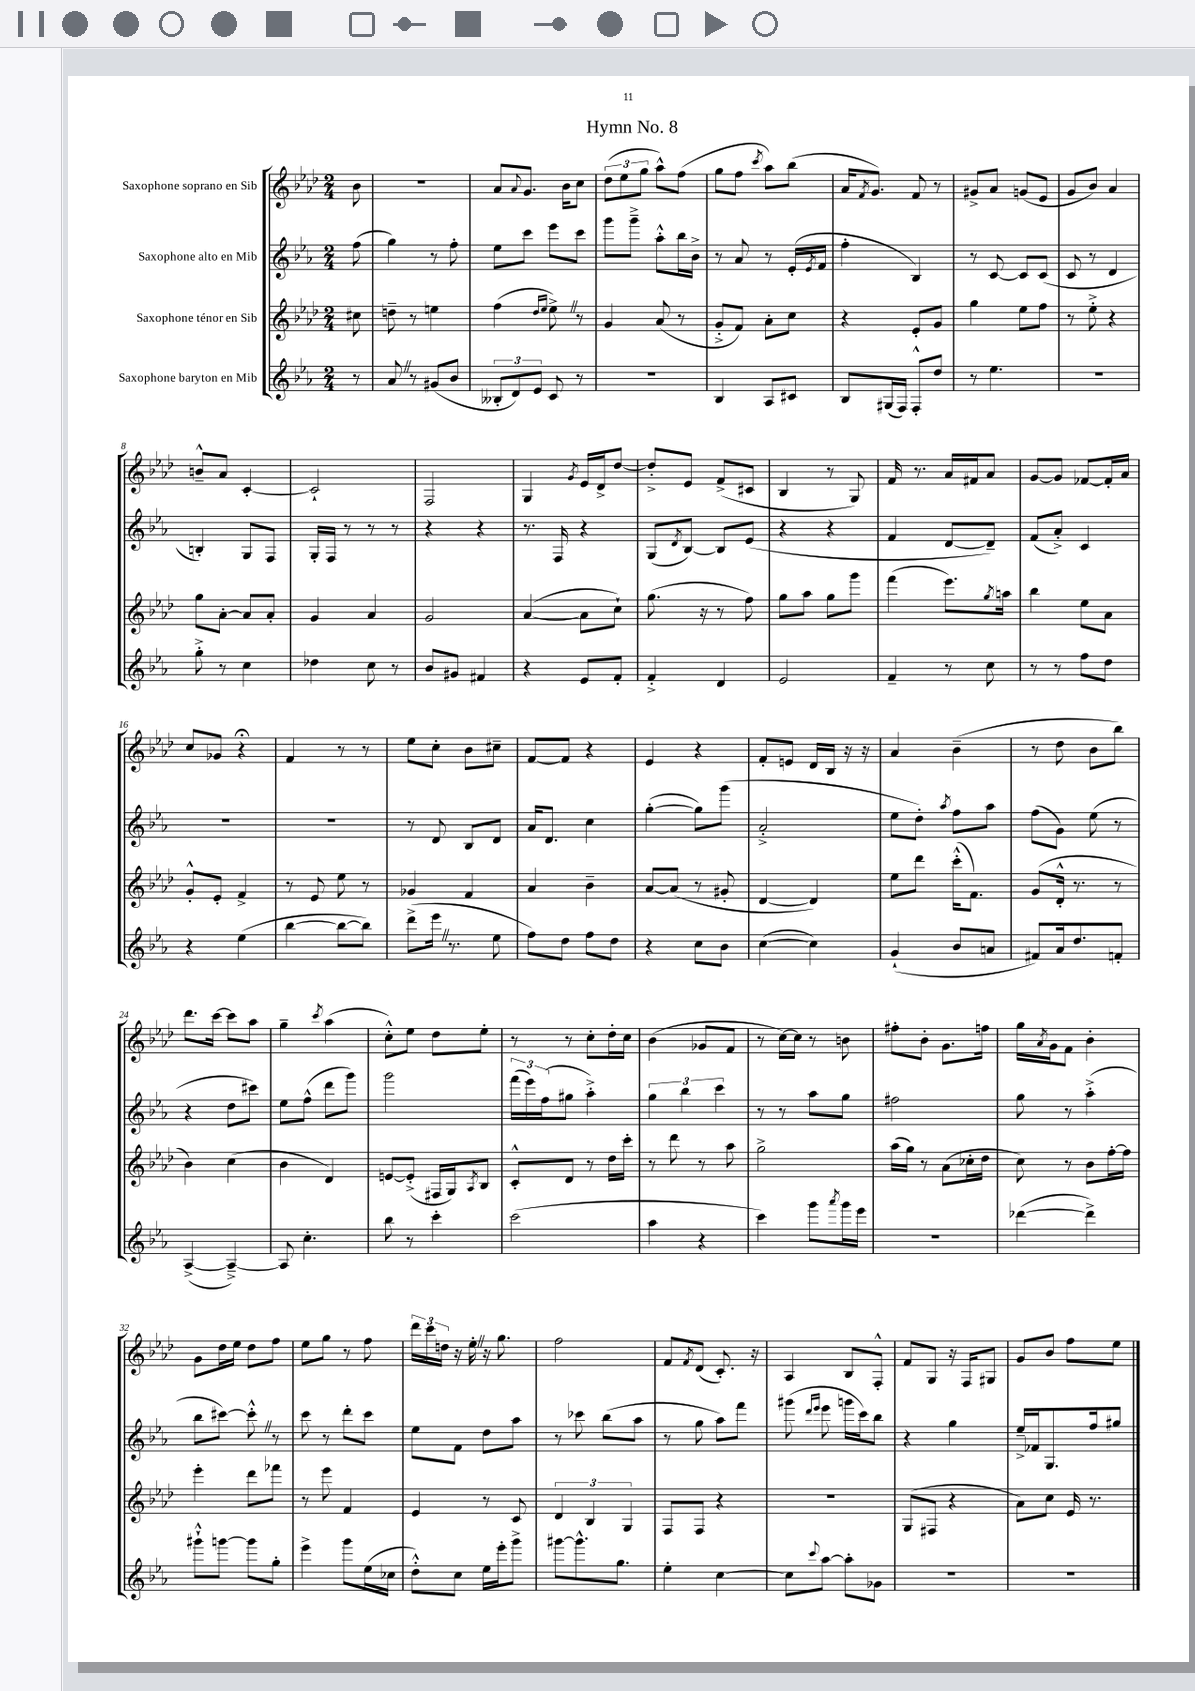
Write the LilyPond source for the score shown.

\header { title = "Hymn No. 8" }
<<
\new StaffGroup <<
\new Staff = "s0" \with { instrumentName = "Saxophone soprano en Sib" } {
    \clef treble \key aes \major \numericTimeSignature \time 2/4 \partial 8
    bes'8 |
    r2 |
    aes'8 \appoggiatura { aes'8 } g'8. bes'16 c''8 |
    \tuplet 3/2 { des''8( ees''8 g''8 } aes''8-^) f''8( |
    g''8 f''8 \acciaccatura { c'''8 } aes''8) bes''8( |
    aes'16 \acciaccatura { f'8 } g'8.) f'8 r8 |
    gis'8-> aes'8 g'8( ees'8 |
    g'8 bes'8) aes'4 |
    b'8---^ aes'8 c'4~-. |
    c'2-! |
    f2 |
    g4 \acciaccatura { g'8 } ees'16 des'16-> des''8~ |
    des''8-.-> ees'8 f'8->( cis'8 |
    bes4 r8 g8) |
    f'16 r8. aes'16 fis'16 aes'8 |
    g'8~ g'8 fes'8~ fes'16-. aes'16 |
    c''8 ges'8 r4\fermata |
    f'4 r8 r8 |
    ees''8 c''8-. bes'8 cis''8-- |
    f'8~ f'8 r4 |
    ees'4 r4 |
    f'8-. e'8 des'16 bes16 r16 r16 |
    aes'4 bes'4--( |
    r8 des''8 bes'8 bes''8) |
    des'''8. c'''16~ c'''8 aes''8 |
    g''4-- \acciaccatura { c'''8 } aes''4( |
    c''8-.-^) ees''8 des''8 ees''8-. |
    r8 r8 c''8-. des''16-. c''16 |
    bes'4( ges'8 f'8 |
    r8 c''16~) c''16 r8 b'8 |
    fis''8-. bes'8-. g'8. f''16 |
    g''16 \acciaccatura { aes'8 } g'16 f'8 bes'4-. |
    g'8 des''16 ees''16 des''8 f''8 |
    ees''8 g''8 r8 f''8 |
    \tuplet 3/2 { des'''16 c'''16 d''16 } r16 ees''16-. \once \override BreathingSign.text = \markup { \musicglyph "scripts.caesura.straight" } \breathe r16 g''8. |
    f''2 |
    f'8 \acciaccatura { f'8 } des'8( c'8.-.) r16 |
    aes4 bes8 f8-.-^ |
    f'8 g8 r16 f16 gis8 |
    g'8 bes'8 f''8 ees''8 \bar "|." |
}
\new Staff = "s1" \with { instrumentName = "Saxophone alto en Mib" } {
    \clef treble \key ees \major \numericTimeSignature \time 2/4 \partial 8
    f''8( |
    g''4) r8 f''8-. |
    ees''8 c'''8 ees'''8 c'''8 |
    g'''8 g'''8---> aes''8-.-^ bes''16 bes'16-> |
    r8 aes'8 r8 ees'16-.( \acciaccatura { ees'8 } f'16 |
    f''4-. bes4) |
    r8 c'8~ c'8 c'8( |
    c'8 r8 d'4 |
    b4-.) g8 f8 |
    g16-. f16 r8 r8 r8 |
    r4 r4 |
    r8. f16 r4 |
    g8( \acciaccatura { d'8 } bes8~) bes8 ees'8( |
    r4 r4 |
    f'4 d'8~ d'8--) |
    f'8( aes'8-.->) c'4 |
    R2 |
    R2 |
    r8 d'8 bes8 d'8 |
    aes'16 d'8. c''4 |
    g''4~-.( g''8) g'''8( |
    aes'2-.-> |
    ees''8 d''8-.) \acciaccatura { aes''8 } f''8 aes''8 |
    f''8( g'8) ees''8( r8 |
    r4 d''8 cis'''8) |
    ees''8 f''8-^( d'''8 g'''8) |
    g'''2 |
    \tuplet 3/2 { f'''16( ees'''16) f''16( } gis''8 aes''4-.->) |
    \tuplet 3/2 { g''4 bes''4 c'''4 } |
    r8 r8 aes''8 g''8 |
    fis''2 |
    g''8 r8 aes''4-.->( |
    bes''8 cis'''8~) cis'''8-.-^ \once \override BreathingSign.text = \markup { \musicglyph "scripts.caesura.straight" } \breathe r8 |
    c'''8 r8 d'''8-. c'''8 |
    ees''8 f'8 d''8 aes''8 |
    r8 ces'''8 bes''8( aes''8 |
    r8 g''8 aes''8) f'''8 |
    gis'''8( \grace { d'''16 ees'''16 } ees'''8 g'''16 c'''16) bes''8 |
    r4 g''4 |
    ees''16---> fes'16 g8. f''16 gis''8 \bar "|." |
}
\new Staff = "s2" \with { instrumentName = "Saxophone ténor en Sib" } {
    \clef treble \key aes \major \numericTimeSignature \time 2/4 \partial 8
    cis''8 |
    d''8-- r8 e''4 |
    f''4( \grace { des''16 ees''16 } ees''8->) \once \override BreathingSign.text = \markup { \musicglyph "scripts.caesura.straight" } \breathe r8 |
    g'4 aes'8( r8 |
    g'8-.-> f'8) aes'8-. c''8 |
    r4 ees'8-. g'8 |
    g''4 ees''8 f''8 |
    r8 ees''8-.-> r4 |
    g''8 aes'8~-. aes'8 aes'8-. |
    g'4 aes'4 |
    g'2 |
    aes'4~( aes'8 c''8-!) |
    g''8.( r16 r8 f''8) |
    g''8 aes''8 g''8 g'''8 |
    f'''4( ees'''8.) \acciaccatura { g''8 } a''16 |
    bes''4 ees''8 aes'8 |
    g'8-.-^ ees'8-. f'4-> |
    r8 ees'8 ees''8 r8 |
    ges'4 f'4 |
    aes'4 bes'4-- |
    aes'8~ aes'8( r8 gis'8-. |
    des'4~ des'4) |
    ees''8 des'''8 c'''16-.-^( f'8.) |
    g'8( des'16-.-^ r8. r8 |
    bes'4) c''4( |
    bes'4 des'4) |
    e'8~ e'8-.->( fis16 g16) \acciaccatura { aes8 } bes8 |
    c'8-.-^ des'8 r8 des''16 c'''16-. |
    r8 des'''8 r8 aes''8 |
    g''2-> |
    aes''16( g''16) r8 aes'8( ces''16-. des''16 |
    c''8) r8 bes'8 f''16~-. f''16 |
    ees'''4-. des'''8 fes'''8 |
    r8 ees'''8 f'4 |
    ees'4 r8 c'8 |
    \tuplet 3/2 { des'4 bes4 g4 } |
    f8 f8 r4 |
    r2 |
    g8( fis8 r4 |
    aes'8) c''8 ees'16 r8. \bar "|." |
}
\new Staff = "s3" \with { instrumentName = "Saxophone baryton en Mib" } {
    \clef treble \key ees \major \numericTimeSignature \time 2/4 \partial 8
    r8 |
    aes'8 \once \override BreathingSign.text = \markup { \musicglyph "scripts.caesura.straight" } \breathe r8 gis'8( bes'8 |
    \tuplet 3/2 { beses8-. d'8) ees'8 } c'8 r8 |
    R2 |
    bes4 aes8 cis'8 |
    bes8 gis16( f16) f8-.-^ d''8 |
    r8 ees''4. |
    r2 |
    g''8-.-> r8 c''4 |
    des''4 c''8 r8 |
    bes'8 gis'8 fis'4 |
    r4 ees'8 f'8-. |
    f'4-.-> d'4 |
    ees'2 |
    f'4-- r8 c''8 |
    r8 r8 f''8 d''8 |
    r4 ees''4( |
    bes''4~ bes''8~ bes''8) |
    d'''8->( ees'''16 \once \override BreathingSign.text = \markup { \musicglyph "scripts.caesura.straight" } \breathe r8. ees''8 |
    f''8) d''8 f''8 d''8 |
    r4 c''8 bes'8 |
    c''4~( c''4) |
    g'4-!( bes'8 a'8 |
    fis'8) aes'16 d''8. f'8-. |
    aes4~->( aes4~--->) |
    aes8 c''4.-. |
    bes''8 r8 c'''4-. |
    c'''2( |
    aes''4 r4 |
    c'''4) g'''8 \acciaccatura { aes'''8 } g'''16 ees'''16 |
    R2 |
    des'''4~( des'''4->) |
    gis'''8-!-^ g'''8~ g'''8 g''8-. |
    ees'''4-> g'''8 ees''16( ces''16 |
    d''8-.-^) c''8 ees''16 ees'''16-. g'''8-> |
    gis'''8~ gis'''8.-^ g''8. |
    ees''4-. c''4~ |
    c''8 \appoggiatura { c'''8 } aes''8~ aes''8-. ges'8 |
    R2 |
    R2 \bar "|." |
}
>>
>>
